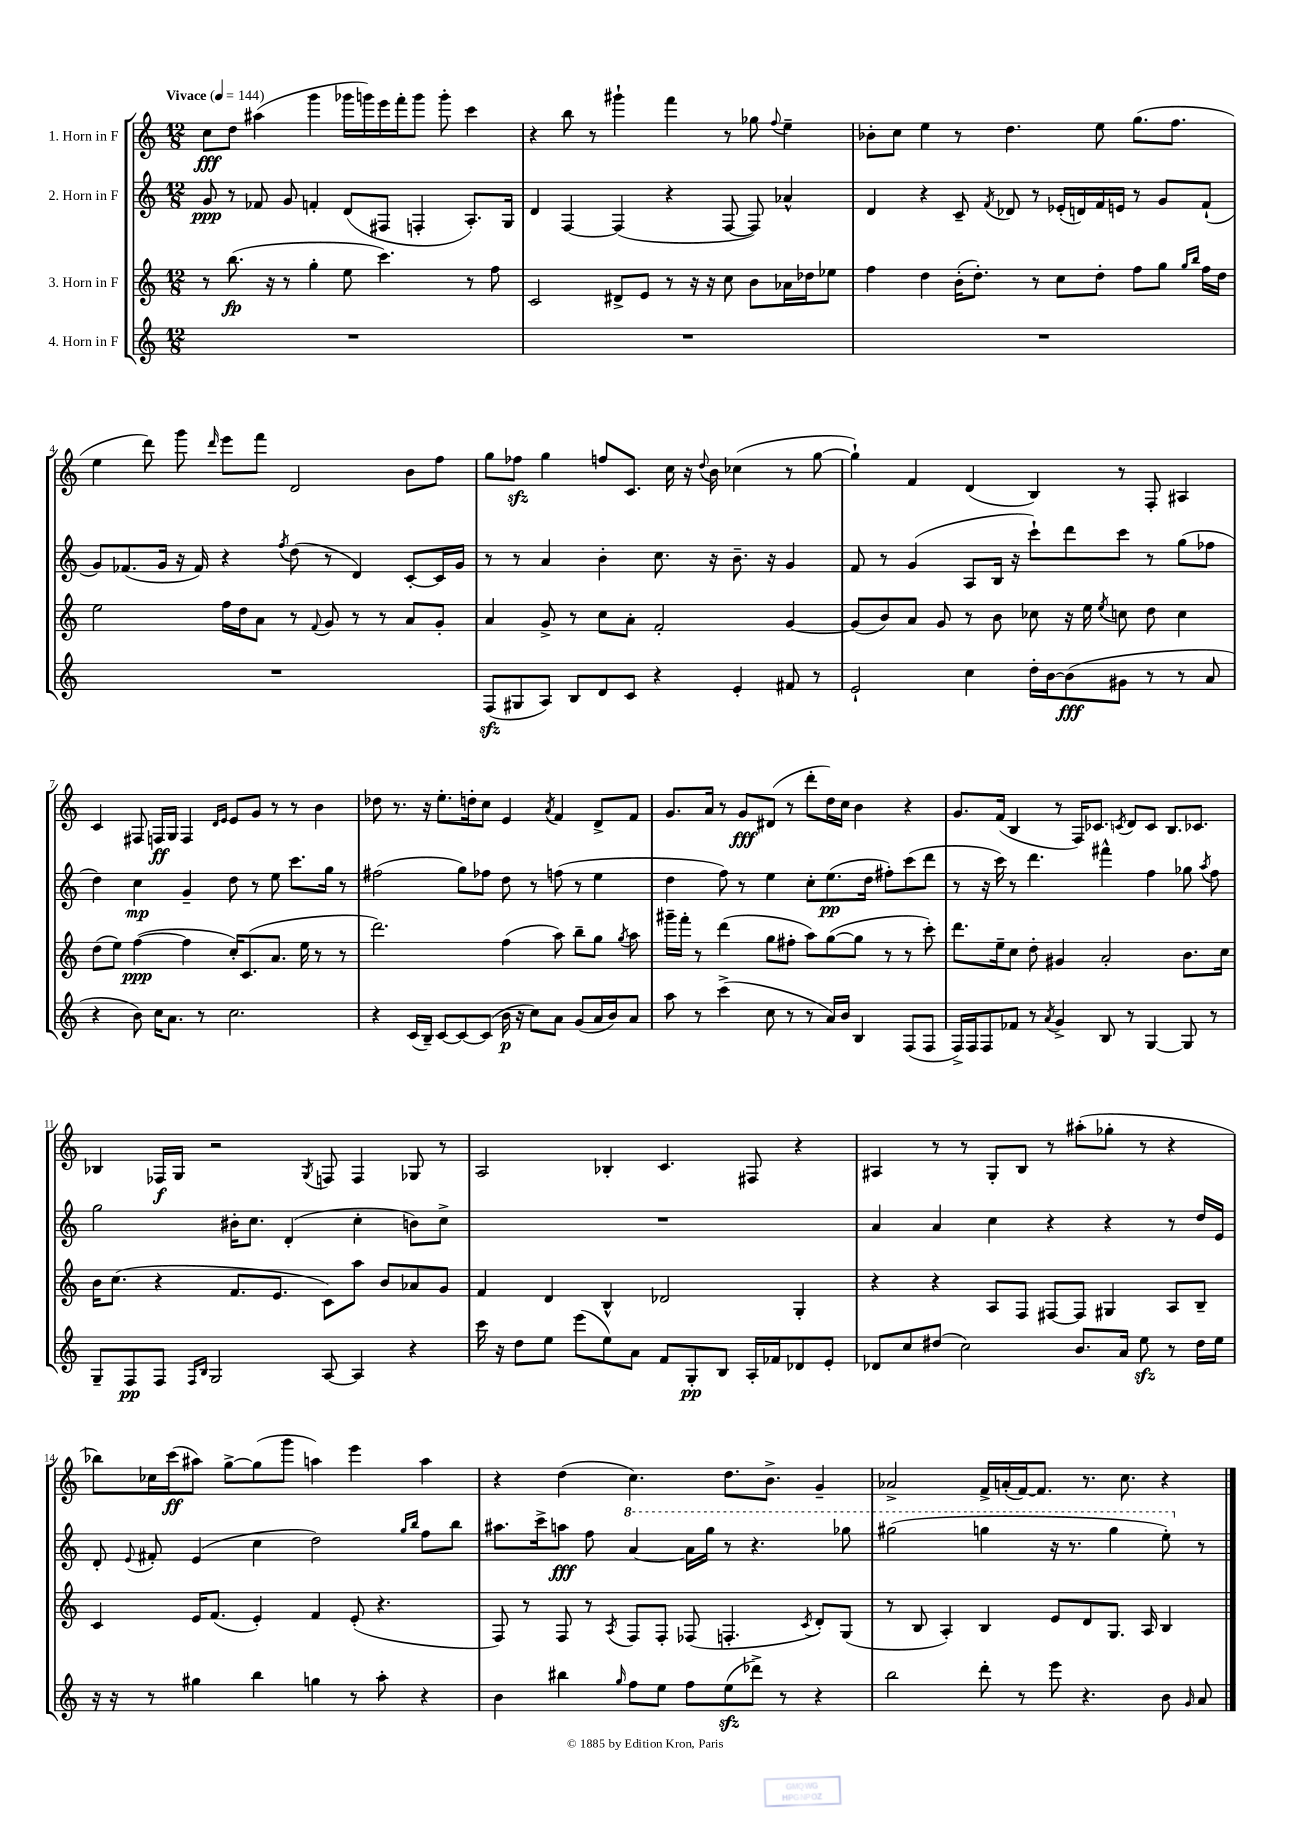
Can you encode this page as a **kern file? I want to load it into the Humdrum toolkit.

**kern	**kern	**kern	**kern
*staff4	*staff3	*staff2	*staff1
*clefG2	*clefG2	*clefG2	*clefG2
*k[]	*k[]	*k[]	*k[]
*M12/8	*M12/8	*M12/8	*M12/8
*MM144	*MM144	*MM144	*MM144
1.r	8r	8g/	8cc\L
.	(8.bb\	8r	8dd\J
.	.	8f-/	(4aa#\
.	16r	.	.
.	8r	8g/	.
.	4gg'\	4f'/	4ggg\
.	8ee\	(8d/L	16ggg-\LL
.	.	.	16ggg\)
.	4.ccc\)	8F#/J	16eee\
.	.	.	16fff'\J
.	.	4F'/	8ggg\J
.	.	.	8ggg'\
.	8r	8.A'/L)	4ccc\
.	8ff\	.	.
.	.	16G/Jk	.
=	=	=	=
1.r	2c/	4d/	4r
.	.	[4F/	8bb\
.	.	.	8r
.	8d#^/L	(4F/]	4ggg#`\
.	8e/J	.	.
.	8r	4r	4fff\
.	16r	.	.
.	16r	.	.
.	8cc\	[8F/	8r
.	8b\L	8F/])	8gg-\
.	.	.	8qqff/
.	16a-\L	4a-^^/	4ee~\
.	16dd-\J	.	.
.	8ee-\J	.	.
=	=	=	=
1.r	4ff\	4d/	8b-'\L
.	.	.	8cc\J
.	4dd\	4r	4ee\
.	(16b'\LK	8c~/	8r
.	8.dd'\J)	.	.
.	.	8qf/	.
.	.	8d-/	4.dd\
.	8r	8r	.
.	8cc\L	(16e-'/LL	.
.	.	16d/)	.
.	8dd'\J	16f/	8ee\
.	.	16e/JJ	.
.	8ff\L	8r	(8.gg\L
.	8gg\J	8g/L	.
.	.	.	8.ff\J
.	16qqgg/LL	.	.
.	16qqbb/JJ	.	.
.	16ff\LL	(8f`/J	.
.	16dd\JJ	.	.
=	=	=	=
1.r	2ee\	8g/L)	4ee\
.	.	(8.f-/	.
.	.	.	8ddd\)
.	.	16g/Jk	.
.	.	16r	8ggg\
.	.	16f-/)	.
.	.	.	16qqddd/
.	16ff\LL	4r	8eee\L
.	16dd\J	.	.
.	8a\J	.	8fff\J
.	.	8qff/	.
.	8r	(8dd\	2d/
.	8qqf/	.	.
.	8g/	8r	.
.	8r	4d/)	.
.	8r	.	.
.	8a/L	[8c'/L	8b\L
.	8g'/J	16c/]L	8ff\J
.	.	16g/JJ	.
=	=	=	=
(8F/L	4a/	8r	8gg\L
8G#/	.	8r	8ff-\J
8A/J)	8g^/	4a/	4gg\
8B/L	8r	.	.
8d/	8cc\L	4b'\	8ff/L
8c/J	8a'\J	.	8.c/J
4r	2f'/	8.cc\	.
.	.	.	16cc\
.	.	.	16r
.	.	.	8qqdd/
.	.	16r	16b\
4e'/	.	8.b~\	(4cc-\
.	.	16r	.
8f#/	[4g/	4g/	8r
8r	.	.	[8gg\
=	=	=	=
2e`/	(8g/]L	8f/	4gg`\])
.	8b/)	8r	.
.	8a/J	(4g/	4f/
.	8g/	.	.
4cc\	8r	8A/L	(4d/
.	8b\	16B/Jk	.
.	.	16r	.
16dd'\LL	8cc-\	8ccc`\L)	4B/)
[16b\J	.	.	.
(8b\]	16r	8ddd\	.
.	16ee\	.	.
.	8qee/	.	.
8g#\J	8cc\	8ccc\J	8r
8r	8dd\	8r	8F'/
8r	4cc\	(8gg\L	4A#/
8a/	.	8ff-\J	.
=	=	=	=
4r	(8dd\L	4dd\)	4c/
.	8ee\J)	.	.
8b\)	([4ff\	4cc\	8F#/
16cc\LK	.	.	16F/LL
8.a\J	.	.	16G/JJ
.	4ff\]	4g~/	4F/
8r	.	.	.
.	.	.	16qqd/LL
.	.	.	16qqe/JJ
2.cc\	16cc'/LK)	8dd\	8e/L
.	(8.c/	.	.
.	.	8r	8g/J
.	8.a/J	8ee\	8r
.	.	8.ccc\L	8r
.	16ee\	.	.
.	8r	.	4b\
.	.	16gg\Jk	.
.	8r	8r	.
=	=	=	=
4r	2.ddd\)	(2ff#\	8dd-\
.	.	.	8.r
(16c/LL	.	.	.
16B~/JJ)	.	.	16r
[8c/L	.	.	8.ee'\L
8c/_	.	8gg\L)	.
.	.	.	16dd'\k
(8c/]J	.	8ff-\J	8cc\J
16b\	(4ff\	8dd\	4e/
16r	.	.	.
8cc\L)	.	8r	.
.	.	.	8qa/
8a\J	8aa\)	(8ff\	4f/
(8g/L	8bb~\L	8r	.
16a/L	8gg\J	4ee\	8d^/L
16b/J)	.	.	.
.	8qgg/	.	.
8a/J	8aa\	.	8f/J
=	=	=	=
8aa\	16ggg#~\LL	4dd\	8.g/L
.	16fff'\JJ	.	.
8r	8r	.	.
.	.	.	16a/Jk
(4ccc^\	(4ddd\	8ff\)	8r
.	.	8r	8g/L
8cc\	8gg\L	4ee\	(8d#/J
8r	8ff#'\J	.	8r
8r	8aa\L)	8cc'\L	8ddd'\L
16a/LL)	([8gg\	(8.ee\	16dd\L)
16b/JJ	.	.	16cc\JJ
4B/	8gg\]J	.	4b\
.	.	16dd\Jk	.
.	8r	8ff#'\L)	.
(8F/L	8r	(8ccc\	4r
8F/J	8ccc'\)	8ddd\J	.
=	=	=	=
16F^/LL)	8.ddd\L	8r	8.g/L
16F/J	.	.	.
8F/	.	16r	.
.	16ee~\k	16ccc\)	(16f/Jk
8f-/J	8cc\J	8r	4B/
8r	8dd'\	4.ddd\	.
8qa/	.	.	.
4g^/	4g#/	.	8r
.	.	.	16F/LK)
.	.	.	8.c-/J
8B/	2a'/	4fff#^^\	.
.	.	.	8qc/
8r	.	.	8d/L
[4G/	.	4ff\	8c/J
.	.	.	8.B/L
8G/]	8.b\L	8gg-\	.
.	.	.	8.c-/J
.	.	8qaa/	.
8r	.	8ff\	.
.	16cc\Jk	.	.
=	=	=	=
8G~/L	16b\LK	2gg\	4B-/
.	(8.cc\J	.	.
8F/	.	.	.
8F/J	4r	.	16F-/LL
.	.	.	16G/JJ
16qqF/LL	.	.	.
16qqB/JJ	.	.	.
2G/	.	.	2r
.	8.f/L	16b#'\LK	.
.	.	8.cc\J	.
.	8.e/J	.	.
.	.	(4d'/	.
.	.	.	8qG/
[8A/	8c\L)	.	8F/
4A/]	8aa\J	4cc'\	4F/
.	8b/L	.	.
4r	8a-/	8b\L)	8G-/
.	8g/J	8cc^\J	8r
=	=	=	=
16ccc\	4f/	1.r	2A/
16r	.	.	.
8dd\L	.	.	.
8ee\J	4d/	.	.
(8eee\L	.	.	.
8ee\)	4B^^/	.	4B-'/
8a\J	.	.	.
8f/L	2d-/	.	4.c/
8G'/	.	.	.
8B/J	.	.	.
16A'/LL	.	.	8F#/
16f-/J	.	.	.
8d-/	4G'/	.	4r
8e'/J	.	.	.
=	=	=	=
8d-/L	4r	4a/	4A#/
8cc/	.	.	.
(8dd#/J	4r	4a/	8r
2cc\)	.	.	8r
.	8A/L	4cc\	8G'/L
.	8F/J	.	8B/J
.	[8F#/L	4r	8r
8.b/L	8F#/]J	.	(8aa#'\L
.	4G#/	4r	8gg-'\J
16a/Jk	.	.	.
8ee\	.	.	8r
8r	8A/L	8r	4r
16dd#\LL	8B~/J	16dd/LL	.
16ee\JJ	.	16e/JJ	.
=	=	=	=
16r	4c/	8d'/	8bb-\L)
16r	.	.	.
.	.	8qqe/	.
8r	.	8f#'/	16cc-\L
.	.	.	(16ccc\J
4gg#\	16e/LK	(4e/	8aa#\J)
.	(8.f/J	.	.
.	.	.	[8gg^\L
4bb\	4e'/)	4cc\	(8gg\]
.	.	.	8ggg\J
4gg\	4f/	2dd\)	4aa\)
8r	(8e'/	.	4eee\
8aa'\	4.r	.	.
.	.	16qqgg/LL	.
.	.	16qqbb/JJ	.
4r	.	8ff\L	4aa\
.	.	8bb\J	.
=	=	=	=
4b\	8F/)	8.aa#\L	4r
.	8r	.	.
.	.	16ccc^\k	.
4bb#\	8F/	8aa\J	(4dd\
.	8r	8ff\	.
16qqgg/	8qA/	.	.
8ff\L	8F/L	[4aa/	4.cc\)
8ee\J	8F'/J	.	.
8ff\L	(8F-/	16aa\]LL	.
.	.	16ggg\JJ	.
(8ee\	4.F'/	8r	8.dd\L
8ddd-^\J)	.	4.r	.
.	.	.	8.b^\J
8r	.	.	.
.	8qc/	.	.
4r	8d'/L)	.	4g~/
.	(8G/J	8ggg-\	.
=	=	=	=
2bb\	8r	(2ggg#\	2a-^/
.	8B/	.	.
.	4A'/)	.	.
8ddd'\	4B/	4ggg\	16f^/LL
.	.	.	(16a'/
8r	.	.	[16f/J)
.	.	.	8.f/]J
8eee\	8e/L	16r	.
.	.	8.r	.
4.r	8d/	.	8.r
.	8.G/J	4ggg\	.
.	.	.	8.cc\
.	16A/	.	.
8b\	4B/	8eee'\)	4r
16qqg/	.	.	.
8a/	.	8r	.
==	==	==	==
*-	*-	*-	*-
